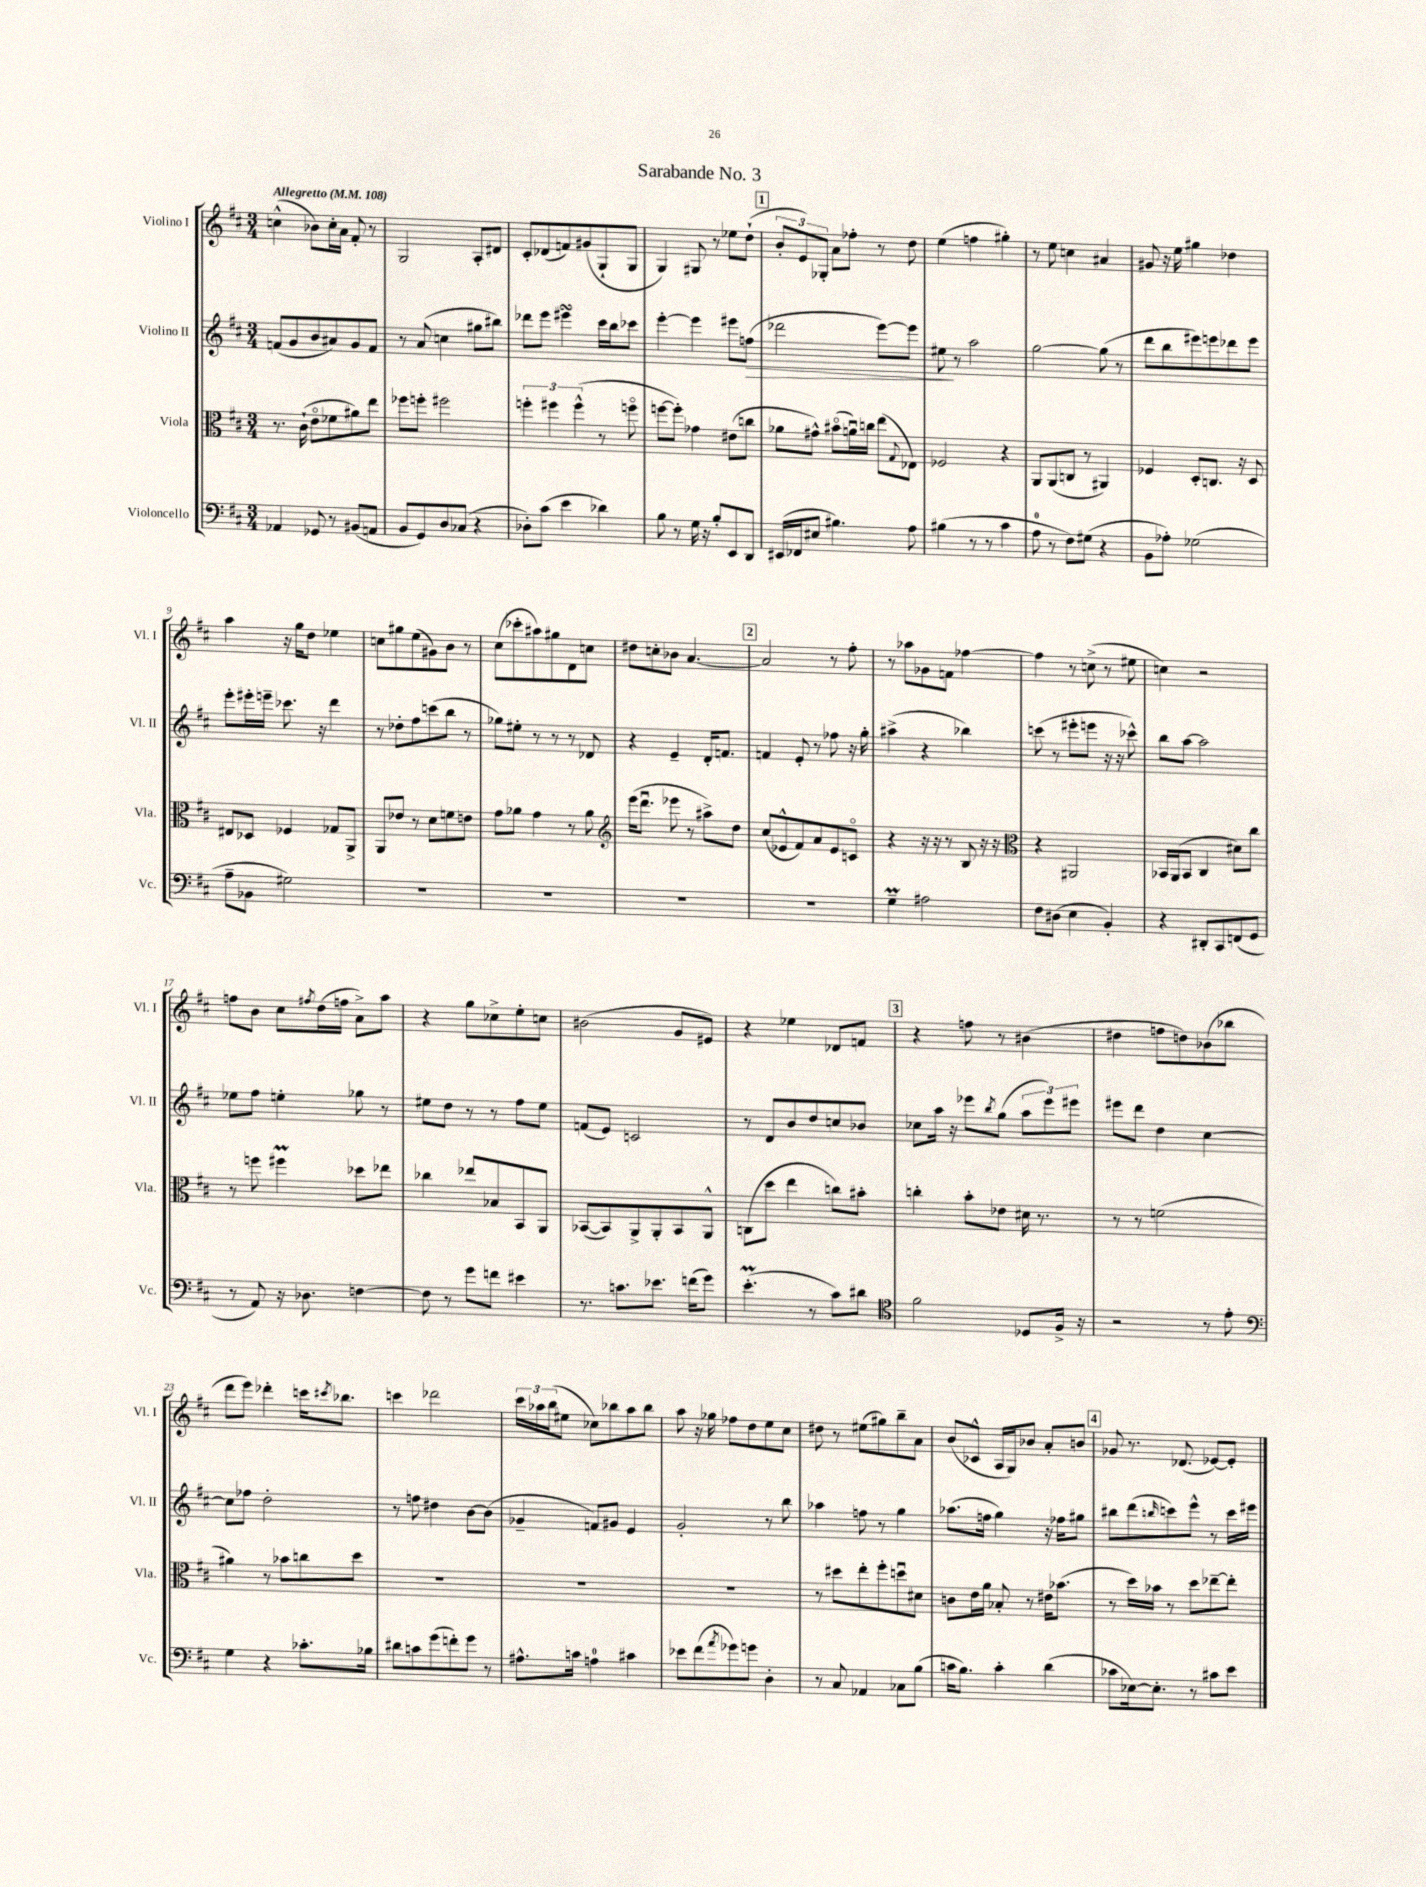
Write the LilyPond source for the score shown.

\header { title = "Sarabande No. 3" }
<<
\new StaffGroup <<
\new Staff = "s0" \with { instrumentName = "Violino I" shortInstrumentName = "Vl. I" } {
    \clef treble \key d \major \numericTimeSignature \time 3/4 \tempo "Allegretto" 4 = 108
    c''4-^( bes'8) c''16-. a'16 fis'8-. r8 |
    g2 a8-. dis'8 |
    cis'8-. des'8( f'8) gis'8( g8-! g8 |
    g4) gis8 r8 ees''8 d''8-!( |
    \mark \markup { \box "1" } \tuplet 3/2 { b'8-. e'8) ges8-. } a'8 fes''8-. r8 d''8 |
    e''4( f''4 gis''4-.) |
    r8 e''8 c''4 ais'4 |
    gis'8 r16 e''16 gis''4 des''4 |
    a''4 r16 g''16 d''8 ees''4 |
    c''8 gis''8 e''8( gis'8) b'8 r8 |
    cis''8( ces'''8-. ais''8) gis''8 d'8 c''8 |
    dis''8 c''8-. bes'8 a'4.~ |
    \mark \markup { \box "2" } a'2 r8 fis''8-. |
    r8 aes''8 ges'8 f'8 fes''4~ |
    fes''4 r8 c''8->( r8 eis''8 |
    c''4) r2 |
    f''8 b'8 cis''8 \acciaccatura { fis''8 } d''16( f''16 a'8->) a''8 |
    r4 g''8 ces''8-> e''8-. c''8 |
    bis'2( g'8 eis'8) |
    r4 ees''4 des'8 f'8 |
    \mark \markup { \box "3" } r4 f''8 r8 bis'4( |
    dis''4 f''8 d''8) bes'8( bes''8 |
    d'''8 e'''8) des'''4-. c'''16 \acciaccatura { cis'''8 } bes''8. |
    c'''4 des'''2 |
    \tuplet 3/2 { cis'''16 aes''16 b''16( } eis''8 ces''8) bes''8 aes''8 bes''8 |
    a''8 r16 ges''16 fes''8 d''8 e''8 cis''8 |
    dis''8 r8 eis''8( gis''8) b''8-- a'8 |
    b'8( ces'8-^ a16 g16) bes'8 a'8-. b'8 |
    \mark \markup { \box "4" } ges'8 r8. des'8.( ees'8~) ees'8-. \bar "|." |
}
\new Staff = "s1" \with { instrumentName = "Violino II" shortInstrumentName = "Vl. II" } {
    \clef treble \key d \major \numericTimeSignature \time 3/4
    f'8( g'8 b'8 ais'8) g'8 f'8 |
    r8 a'8( c''4 gis''8 bis''8) |
    des'''8 e'''8 eis'''4\turn cis'''16 b''16 ces'''8 |
    e'''4~-. e'''4 eis'''8 f''8\>( |
    \mark \markup { \box "1" } des'''2 e'''8~) e'''8 |
    eis''8\! r8 a''2 |
    g''2~ g''8( r8 |
    d'''8 b''8 eis'''8) e'''8 des'''8 e'''8 |
    e'''8-. eis'''16-. e'''16-- ces'''8. r16 d'''4 |
    r8 des''8-. fis''8 c'''8( b''8 r8 |
    ges''8) eis''8-. r8 r8 r8 des'8 |
    r4 e'4-- d'16-. f'8. |
    \mark \markup { \box "2" } f'4 e'8-. r8 fes''8 r16 g''16-. |
    ais''4->( r4 bes''4) |
    c'''8( r8 eis'''8-. e'''8 r16 r16 ces'''8-^) |
    b''8 a''8~ a''2 |
    ees''8 fis''8 e''4-. ges''8 r8 |
    eis''8 d''8 r8 r8 fis''8 eis''8 |
    f'8( e'8) c'2 |
    r8 d'8 b'8 d''8 c''8 bes'8 |
    \mark \markup { \box "3" } ces''8 a''16 r16 ees'''8 \acciaccatura { b''8 } g''8( \tuplet 3/2 { a''8 ees'''8) eis'''8 } |
    eis'''8 d'''8 d''4 cis''4~ |
    cis''8 fes''8 d''2-. |
    r8 f''8 dis''4 b'8~ b'8( |
    ges'4-- f'8) gis'8 e'4 |
    g'2-. r8 b''8 |
    aes''4 f''8 r8 g''4 |
    aes''8.( f''16 g''4) r16 fes''16 gis''8 |
    \mark \markup { \box "4" } bis''8 d'''8( \grace { b''16 } c'''8) e'''8-^ r8 c'''16 eis'''16 \bar "|." |
}
\new Staff = "s2" \with { instrumentName = "Viola" shortInstrumentName = "Vla." } {
    \clef alto \key d \major \numericTimeSignature \time 3/4
    r8. cis'16-!( e'8\flageolet fes'8 ais'8) e''8 |
    fes''8 f''8-. fis''2 |
    \tuplet 3/2 { f''4-. fis''4 fis''4-^( } r8 f''8\flageolet |
    f''8~ f''8-.) ges'4 eis'8( c''8 |
    \mark \markup { \box "1" } aes'8 gis'8-^) bis'8\flageolet( a'16\downbow) c''16 e''8( \appoggiatura { g8 } ees8) |
    fes2 r4 |
    a,8 a,8( c8 r8 ais,4) |
    fes4 d8-. c8. r16 d8 |
    eis8 des8 fes4 ges8 a,8-> |
    a,8 ees'8 r8 d'8 f'8 e'8 |
    g'8 aes'8 g'4 r8 aes'8 |
    \clef treble e'''16( d'''8.\downbow ees'''8 r8 ais''8->) d''8 |
    \mark \markup { \box "2" } cis''8( ees'8-^ fis'8) a'8 ees'8 c'8\flageolet |
    r4 r16 r16 r8 b8 r16 r16 |
    \clef alto r4 ais,2 |
    bes,16 a,16( bes,8 cis4 dis'8) cis''8 |
    r8 f''8 fis''4\prall des''8 ees''8 |
    ces''4 ees''8 bes8 b,8 a,8 |
    bes,8~( bes,8) a,8-> a,8-. bes,8 a,8-^ |
    c8( d''8 e''4 c''8) bis'8-. |
    \mark \markup { \box "3" } c''4-. b'8-. ees'8 dis'16 r8. |
    r8 r8 f'2( |
    ais'4) r8 bes'8 c''8 d''8 |
    R2. |
    R2. |
    R2. |
    r8 dis''8 e''8-. fis''8-. d''8\downbow dis'8 |
    c'8 e'16 a'16 bes8-. r8 eis'16 bes'8.( |
    \mark \markup { \box "4" } r8 d''16) bes'16 r8 d''8 ees''8~-- ees''8-. \bar "|." |
}
\new Staff = "s3" \with { instrumentName = "Violoncello" shortInstrumentName = "Vc." } {
    \clef bass \key d \major \numericTimeSignature \time 3/4
    aes,4 ges,8 r8 bis,8( a,8 |
    b,8 g,8) d8 ces8( r4 |
    des8-.) cis'8( e'4 des'4) |
    b8 r8 g16 r16 b8-. e,8 d,8 |
    \mark \markup { \box "1" } eis,16( fes,16 eis8 bis4.) a8 |
    bis4( r8 r8 cis'4 |
    a8-0 r8 fis8) gis8( r4 |
    b,8 aes8-.) ges2( |
    a8-- bes,8 gis2) |
    R2. |
    R2. |
    R2. |
    \mark \markup { \box "2" } R2. |
    g4--\prall ais2 |
    fis8 dis8( e4 b,4-.) |
    r4 dis,8-. cis,8 f,8( g,8 |
    r8 a,8) r16 des8. f4~ |
    f8 r8 g'8 f'8 eis'4 |
    r8. c'8. ees'8. f'16( g'8) |
    e'4.-.\prall( r8 cis'8) dis'8 |
    \mark \markup { \box "3" } \clef tenor fis'2 des8 fis16-> r16 |
    r2 r8 e'8-. |
    \clef bass g4 r4 ces'8.-. bes16 |
    dis'8 c'8 g'8( f'8-.) g'8 r8 |
    ais8.-^ c'16 a4-0 cis'4 |
    ees'8 fis'8( \acciaccatura { a'8 } ges'8) g'8 d4-. |
    r8 cis8 aes,4 ces8 b8( |
    c'16 b8.) c'4-. d'4( |
    \mark \markup { \box "4" } ces'8 ees16~) ees8.-. r8 cis'8 e'8 \bar "|." |
}
>>
>>
